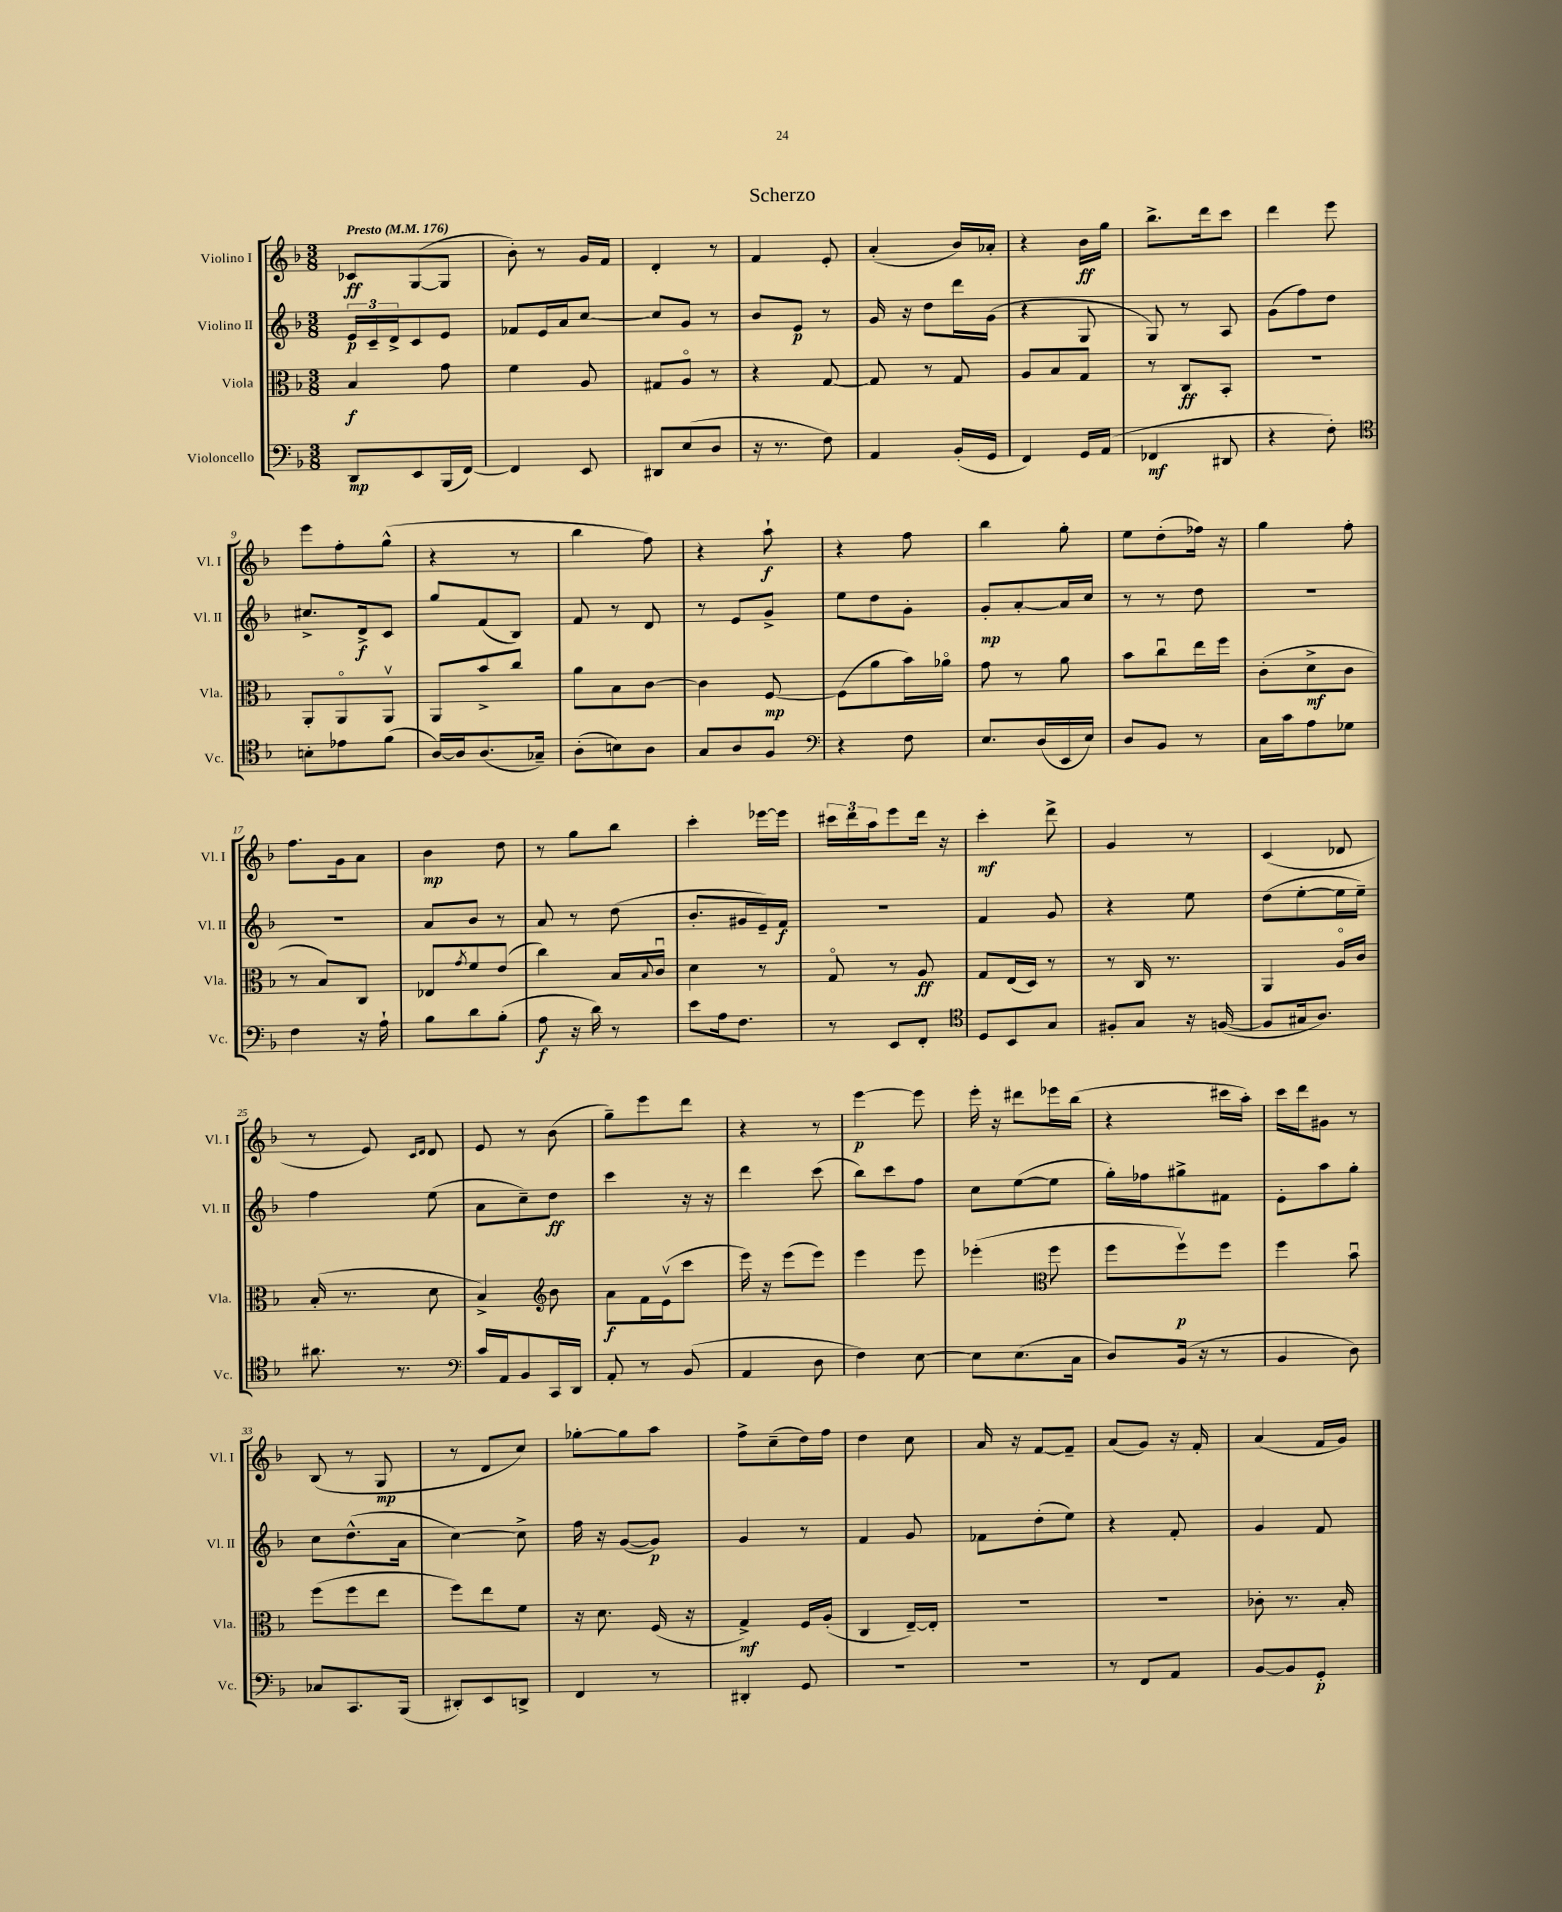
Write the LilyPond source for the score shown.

\header { title = "Scherzo" }
<<
\new StaffGroup <<
\new Staff = "s0" \with { instrumentName = "Violino I" shortInstrumentName = "Vl. I" } {
    \clef treble \key f \major \numericTimeSignature \time 3/8 \tempo "Presto" 4 = 176
    ces'8\ff g8~( g8 |
    bes'8-.) r8 g'16 f'16 |
    d'4-. r8 |
    f'4 e'8-. |
    a'4-.( bes'16) aes'16-. |
    r4 bes'16\ff g''16 |
    bes''8.-> d'''16 c'''8 |
    d'''4 e'''8 |
    e'''8 f''8-. g''8-^( |
    r4 r8 |
    bes''4 f''8) |
    r4 a''8-!\f |
    r4 f''8 |
    bes''4 g''8-. |
    e''8 d''8-.( fes''16) r16 |
    g''4 f''8-. |
    f''8. g'16 a'8 |
    bes'4\mp d''8 |
    r8 g''8 bes''8 |
    c'''4-. ees'''16~ ees'''16 |
    \tuplet 3/2 { cis'''16 d'''16 a''16 } e'''8 d'''16 r16 |
    c'''4-.\mf d'''8-> |
    g'4 r8 |
    c'4( des'8 |
    r8 e'8) \grace { c'16 d'16 } d'8 |
    e'8 r8 bes'8( |
    g''8--) e'''8 d'''8 |
    r4 r8 |
    e'''4~\p e'''8 |
    e'''16-. r16 dis'''8 ees'''16 bes''16( |
    r4 cis'''16 a''16-.) |
    c'''16 d'''16 gis'8 r8 |
    bes8( r8 g8\mp |
    r8 d'8 c''8) |
    ges''8~-. ges''8 a''8 |
    f''8-> c''8--( d''16) f''16 |
    d''4 c''8 |
    a'16 r16 f'8~ f'8-- |
    a'8( g'8) r16 f'16-. |
    a'4( f'16 g'16) \bar "|." |
}
\new Staff = "s1" \with { instrumentName = "Violino II" shortInstrumentName = "Vl. II" } {
    \clef treble \key f \major \numericTimeSignature \time 3/8
    \tuplet 3/2 { e'16\p c'16-- d'16-> } c'8 e'8 |
    fes'8 e'16 a'16 c''8~ |
    c''8 g'8 r8 |
    bes'8 e'8\p r8 |
    g'16 r16 d''8 d'''16 g'16( |
    r4 g8 |
    g8) r8 a8 |
    g'8( f''8) d''8 |
    cis''8.-> d'16->\f c'8 |
    g''8 f'8( bes8) |
    f'8 r8 d'8 |
    r8 e'8 g'8-> |
    e''8 d''8 g'8-. |
    g'8-.\mp a'8~-. a'16 c''16 |
    r8 r8 d''8 |
    R4. |
    R4. |
    a'8 bes'8 r8 |
    a'8 r8 d''8( |
    bes'8.-. gis'16 e'16--) f'16\f |
    R4. |
    f'4 g'8 |
    r4 e''8 |
    d''8( e''8~-. e''16 e''16--) |
    f''4 e''8( |
    a'8 c''8--) d''8\ff |
    c'''4 r16 r16 |
    d'''4 c'''8( |
    bes''8) c'''8 f''8 |
    c''8 e''8~( e''8 |
    g''16-.) fes''16 gis''8-> fis'8 |
    e'8-. a''8 g''8-. |
    c''8 d''8.-^( a'16 |
    c''4~) c''8-> |
    f''16 r16 g'8~( g'8\p) |
    g'4 r8 |
    f'4 g'8 |
    fes'8 d''8-.( e''8) |
    r4 f'8-. |
    g'4 f'8 \bar "|." |
}
\new Staff = "s2" \with { instrumentName = "Viola" shortInstrumentName = "Vla." } {
    \clef alto \key f \major \numericTimeSignature \time 3/8
    bes4\f g'8 |
    f'4 a8 |
    gis8 a8\flageolet r8 |
    r4 g8~ |
    g8 r8 g8 |
    a8 bes8 g8 |
    r8 c8\ff bes,8-. |
    R4. |
    a,8-. a,8\flageolet a,8\upbow |
    a,8 bes'8-> c''8 |
    a'8 bes8 c'8~ |
    c'4 f8~\mp |
    f8( a'8 bes'16) aes'16\flageolet |
    g'8 r8 a'8 |
    bes'8 c''8\downbow e''16 f''16 |
    c'8-.( d'8->\mf c'8 |
    r8 bes8) c8 |
    ees8 \acciaccatura { g'8 } f'8 e'8( |
    c''4) bes16 \appoggiatura { bes8 } c'16\downbow |
    d'4 r8 |
    g8\flageolet r8 a8\ff |
    g8 e16( d16) r8 |
    r8 c16 r8. |
    a,4 a16\flageolet c'16 |
    bes16-.( r8. d'8 |
    bes4->) \clef treble bes'8 |
    a'8\f f'16 e'16\upbow( c'''8 |
    e'''16) r16 e'''8( e'''8) |
    e'''4 e'''8 |
    ees'''4-.( \clef alto f''8 |
    f''8 f''8\upbow\p) f''8 |
    f''4 bes'8\downbow |
    f''8( f''8 e''8 |
    f''8) e''8 f'8 |
    r16 d'8. f16( r16 |
    g4->\mf) f16 a16-.( |
    c4 e16~--) e16-. |
    R4. |
    R4. |
    ces'8-. r8. bes16-. \bar "|." |
}
\new Staff = "s3" \with { instrumentName = "Violoncello" shortInstrumentName = "Vc." } {
    \clef bass \key f \major \numericTimeSignature \time 3/8
    d,8\mp e,8 bes,,16( f,16~) |
    f,4 e,8 |
    dis,8 e8( d8 |
    r16 r8. f8) |
    a,4 bes,16-.( g,16 |
    f,4) g,16 a,16( |
    fes,4\mf dis,8 |
    r4 f8-.) |
    \clef tenor b8-. ees'8 f'8( |
    a16~) a16 a8.( ges16--) |
    a8-.( b8) a8 |
    g8 a8 f8 |
    \clef bass r4 f8 |
    e8. d16( e,16 e16) |
    d8 bes,8 r8 |
    c16 c'16 a8 ges8 |
    f4 r16 a16-! |
    bes8 d'8 bes8-.( |
    a8\f r16 d'16) r8 |
    e'8 a16 f8. |
    r8 e,8 f,8-. |
    \clef tenor d8 bes,8 g8 |
    fis8-. g8 r16 f16~( |
    f8 gis16 a8.) |
    ais'8. r8. |
    \clef bass c'16 a,16 bes,8 c,16 d,16 |
    a,8-. r8 bes,8( |
    a,4 d8 |
    f4) e8~ |
    e8 e8.( c16 |
    d8) bes,16( r16 r8 |
    bes,4 d8) |
    ces8 c,8. bes,,16( |
    dis,8-.) e,8 d,8-> |
    f,4 r8 |
    dis,4-. g,8 |
    R4. |
    R4. |
    r8 f,8 a,8 |
    bes,8~ bes,8 g,8-.\p \bar "|." |
}
>>
>>
